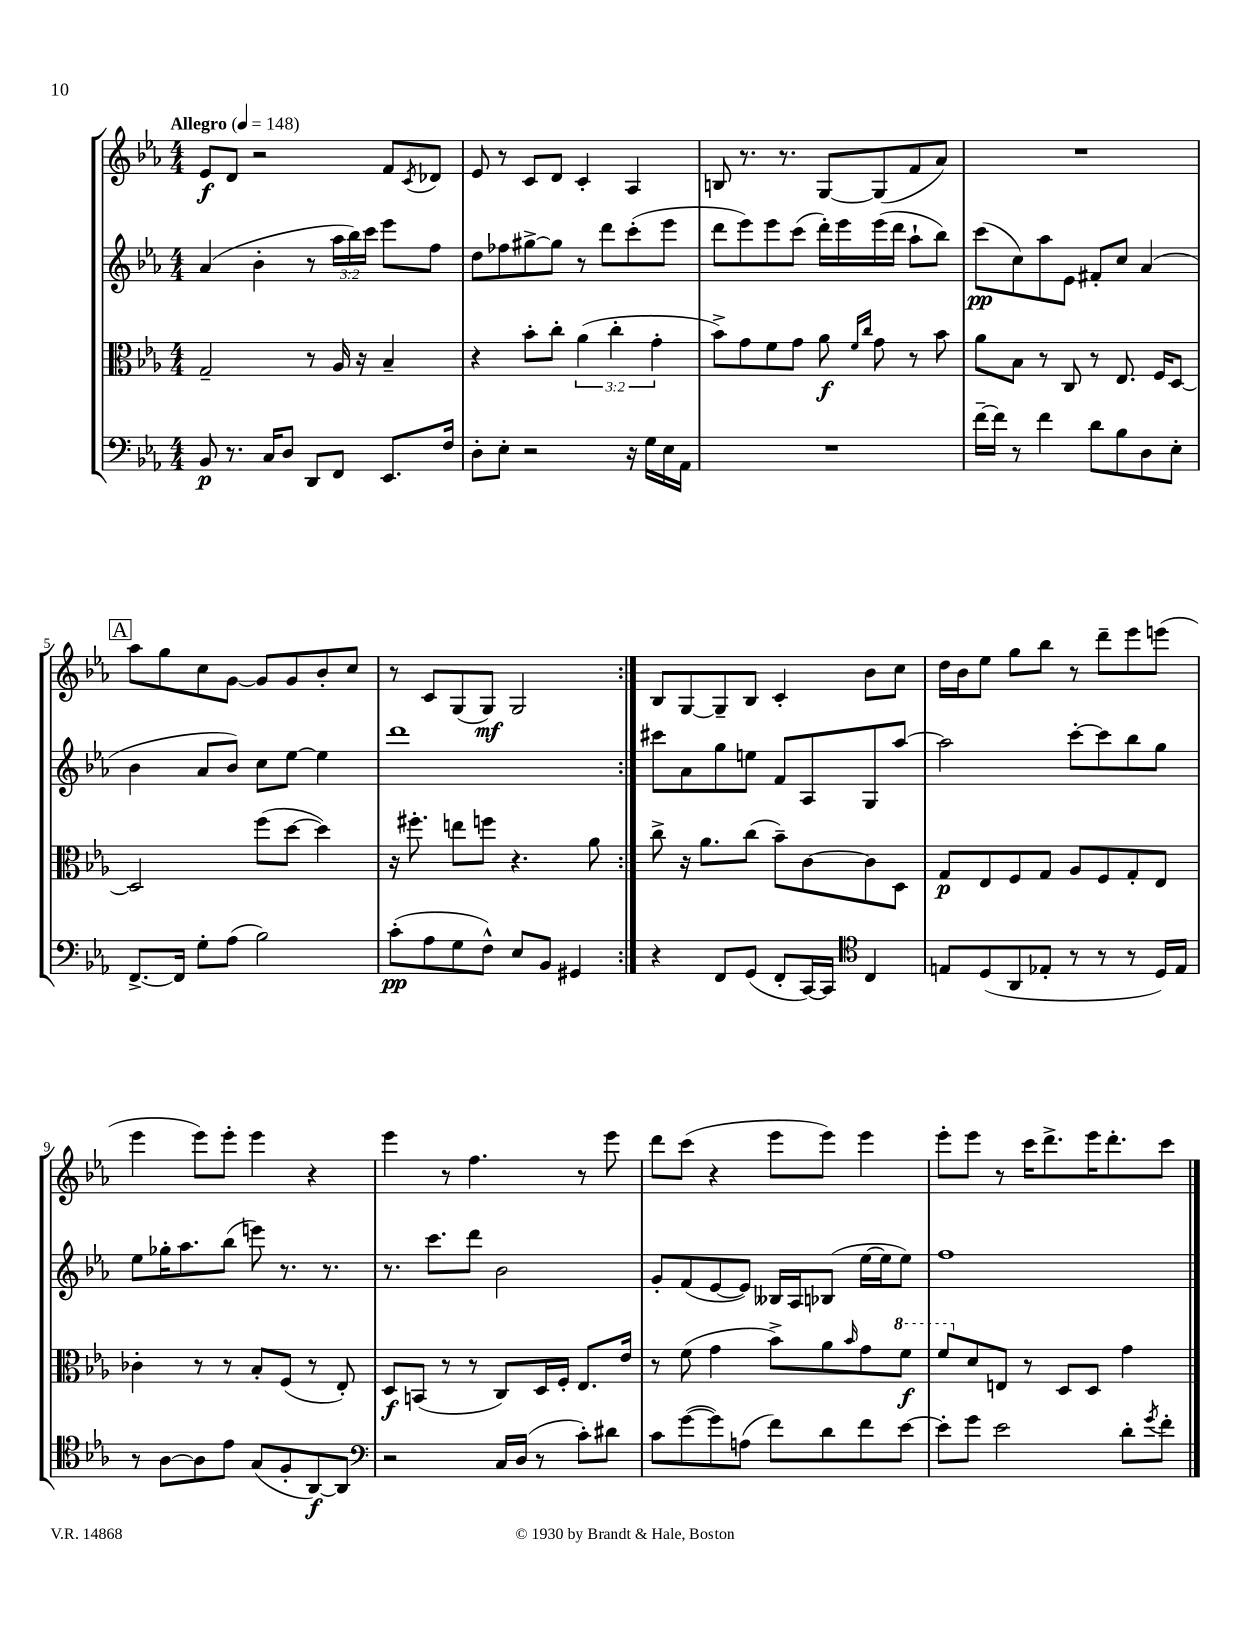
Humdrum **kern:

**kern	**dynam	**kern	**dynam	**kern	**dynam	**kern	**dynam
*part4	*part4	*part3	*part3	*part2	*part2	*part1	*part1
*staff4	*staff4	*staff3	*staff3	*staff2	*staff2	*staff1	*staff1
*clefF4	*	*clefC3	*	*clefG2	*	*clefG2	*
*k[b-e-a-]	*	*k[b-e-a-]	*	*k[b-e-a-]	*	*k[b-e-a-]	*
*M4/4	*	*M4/4	*	*M4/4	*	*M4/4	*
*MM148	*	*MM148	*	*MM148	*	*MM148	*
=1	=1	=1	=1	=1	=1	=1	=1
!	!	!	!	!	!	!LO:TX:a:B:t=Allegro	!
8BB-/	p	2G~/	.	(4a-/	.	8e-/L	f
8.r	.	.	.	.	.	8d/J	.
.	.	.	.	4b-'\	.	2r	.
16C/KL	.	.	.	.	.	.	.
8D/J	.	.	.	.	.	.	.
8DD/L	.	8r	.	8r	.	.	.
8FF/J	.	16A-/	.	24aa-\LL	.	.	.
.	.	.	.	24bb-\)	.	.	.
.	.	16r	.	.	.	.	.
.	.	.	.	24ccc\JJ	.	.	.
8.EE-/L	.	4B-~/	.	8eee-\L	.	8f/L	.
.	.	.	.	.	.	8qc/	.
.	.	.	.	8ff\J	.	8d-X/J	.
16F/Jk	.	.	.	.	.	.	.
=2	=2	=2	=2	=2	=2	=2	=2
8D'\L	.	4r	.	8dd\L	.	8e-/	.
8E-'\J	.	.	.	8ff-X\	.	8r	.
2r	.	8b-'\L	.	[8gg#X^\	.	8c/L	.
.	.	8cc'\J	.	8gg#\J]	.	8d/J	.
.	.	(6a-\	.	8r	.	4c'/	.
.	.	.	.	8ddd\L	.	.	.
.	.	6cc'\	.	.	.	.	.
16r	.	.	.	(8ccc'\	.	4A-/	.
16G\LL	.	.	.	.	.	.	.
.	.	6g'\	.	.	.	.	.
16E-\	.	.	.	8eee-\J	.	.	.
16AA-\JJ	.	.	.	.	.	.	.
=3	=3	=3	=3	=3	=3	=3	=3
1r	.	8b-^\L)	.	8ddd\L	.	8Bn/	.
.	.	8g\	.	8eee-\)	.	8.r	.
.	.	8f\	.	8eee-\	.	.	.
.	.	.	.	.	.	8.r	.
.	.	8g\J	.	(8ccc\J	.	.	.
.	.	8a-\	f	16ddd'\LL)	.	[8G/L	.
.	.	.	.	16eee-\	.	.	.
.	.	16qqf/LL	.	.	.	.	.
.	.	16qqcc/JJ	.	.	.	.	.
.	.	8g\	.	(16eee-\	.	(8G/]	.
.	.	.	.	16ddd\JJ	.	.	.
.	.	8r	.	8aa-`\L	.	8f/	.
.	.	8b-\	.	8bb-\J)	.	8a-/J)	.
=4	=4	=4	=4	=4	=4	=4	=4
[16f~\LL	.	8a-\L	.	(8ccc\L	pp	1r	.
16f\JJ]	.	.	.	.	.	.	.
8r	.	8B-\J	.	8cc\)	.	.	.
4f\	.	8r	.	8aa-\	.	.	.
.	.	8C/	.	8e-\J	.	.	.
8d\L	.	8r	.	8f#X'/L	.	.	.
8B-\	.	8.E-/	.	8cc/J	.	.	.
8D\	.	.	.	(4a-/	.	.	.
.	.	16F/KL	.	.	.	.	.
8E-'\J	.	[8D/J	.	.	.	.	.
!!LO:LB:g=z
!!LO:REH:place=s1:t=A
=5	=5	=5	=5	=5	=5	=5	=5
[8.FF^/L	.	2D/]	.	4b-\	.	8aa-\L	.
.	.	.	.	.	.	8gg\	.
16FF/Jk]	.	.	.	.	.	.	.
8G'\L	.	.	.	8a-/L	.	8cc\	.
(8A-\J	.	.	.	8b-/J)	.	[8g\J	.
2B-\)	.	(8ff\L	.	8cc\L	.	8g/L]	.
.	.	[8dd\J	.	[8ee-\J	.	8g/	.
.	.	4dd\])	.	4ee-\]	.	8b-'/	.
.	.	.	.	.	.	8cc/J	.
=6	=6	=6	=6	=6	=6	=6	=6
(8c'\L	pp	16r	.	1ddd	.	8r	.
.	.	8.ff#X'\	.	.	.	.	.
8A-\	.	.	.	.	.	8c/L	.
8G\	.	8een\L	.	.	.	(8G/	.
8F^^\J)	.	8ffn\J	.	.	.	8G/J)	mf
8E-/L	.	4.r	.	.	.	2G/	.
8BB-/J	.	.	.	.	.	.	.
4GG#X/	.	.	.	.	.	.	.
.	.	8a-\	.	.	.	.	.
=7:|!	=7:|!	=7:|!	=7:|!	=7:|!	=7:|!	=7:|!	=7:|!
4r	.	8cc^\	.	8ccc#X\L	.	8B-/L	.
.	.	16r	.	8a-\	.	[8G/	.
.	.	8.a-\L	.	.	.	.	.
8FF/L	.	.	.	8gg\	.	8G~/]	.
(8GG/J	.	(8cc\J	.	8een\J	.	8B-/J	.
8FF'/L	.	8b-~\L)	.	8f/L	.	4c'/	.
[16CC/L)	.	[8c\	.	8A-/	.	.	.
16CC/JJ]	.	.	.	.	.	.	.
*clefC4	*	*	*	*	*	*	*
4C/	.	8c\]	.	8G/	.	8b-\L	.
.	.	8D\J	.	[8aa-/J	.	8cc\J	.
=8	=8	=8	=8	=8	=8	=8	=8
8En/L	.	8G/L	p	2aa-\]	.	16dd\LL	.
.	.	.	.	.	.	16b-\J	.
(8D/	.	8E-/	.	.	.	8ee-\J	.
8AA-/	.	8F/	.	.	.	8gg\L	.
8E-X'/J	.	8G/J	.	.	.	8bb-\J	.
8r	.	8A-/L	.	[8ccc'\L	.	8r	.
8r	.	8F/	.	8ccc\]	.	8ddd~\L	.
8r	.	8G'/	.	8bb-\	.	8eee-\	.
16D/LL)	.	8E-/J	.	8gg\J	.	(8eeen\J	.
16E-/JJ	.	.	.	.	.	.	.
!!LO:LB:g=z
=9	=9	=9	=9	=9	=9	=9	=9
8r	.	4c-X'\	.	8ee-\L	.	4eee-\	.
[8A-\L	.	.	.	16gg-X'\K	.	.	.
.	.	.	.	8.aa-\	.	.	.
8A-\]	.	8r	.	.	.	8eee-\L)	.
8e-\J	.	8r	.	(8bb-\J	.	8eee-'\J	.
(8G/L	.	8B-'/L	.	8eeen\)	.	4eee-\	.
8F'/	.	(8F/J	.	8.r	.	.	.
[8AA-/)	f	8r	.	.	.	4r	.
.	.	.	.	8.r	.	.	.
8AA-/J]	.	8E-'/)	.	.	.	.	.
=10	=10	=10	=10	=10	=10	=10	=10
*clefF4	*	*	*	*	*	*	*
2r	.	8D/L	f	8.r	.	4eee-\	.
.	.	(8BBn/J	.	.	.	.	.
.	.	.	.	8.ccc\L	.	.	.
.	.	8r	.	.	.	8r	.
.	.	8r	.	8ddd\J	.	4.ff\	.
16C/LL	.	8C/L)	.	2b-\	.	.	.
(16D/JJ	.	.	.	.	.	.	.
8r	.	16D/L	.	.	.	.	.
.	.	16F'/JJ	.	.	.	.	.
8c'\L)	.	8.E-/L	.	.	.	8r	.
8d#X\J	.	.	.	.	.	8eee-\	.
.	.	16e-/Jk	.	.	.	.	.
=11	=11	=11	=11	=11	=11	=11	=11
8c\L	.	8r	.	8g'/L	.	8ddd\L	.
([8g\	.	(8f\	.	(8f/	.	(8ccc\J	.
8g\])	.	4g\	.	[8e-/	.	4r	.
(8An\J	.	.	.	8e-/J])	.	.	.
8f\L)	.	8b-^\L)	.	16B--X/LL	.	8eee-\L	.
.	.	.	.	16A-/J	.	.	.
8d\	.	8a-\	.	(8B-X/J	.	8eee-\J)	.
.	.	16qqb-/	.	.	.	.	.
8f\	.	8g\	.	[16ee-\LL	.	4eee-\	.
.	.	.	.	16ee-\J]	.	.	.
*	*	*8va	*	*	*	*	*
[8e-\J	.	8ff\J	f	8ee-\J)	.	.	.
=12	=12	=12	=12	=12	=12	=12	=12
8e-'\L]	.	8ff/L	.	1ff	.	8eee-'\L	.
*	*	*X8va	*	*	*	*	*
8g\J	.	8d/	.	.	.	8eee-\J	.
2e-\	.	8En/J	.	.	.	8r	.
.	.	8r	.	.	.	16ccc\KL	.
.	.	.	.	.	.	8.ddd^\	.
.	.	8D/L	.	.	.	.	.
.	.	8D/J	.	.	.	16eee-\K	.
.	.	.	.	.	.	8.ddd'\	.
8d'\L	.	4g\	.	.	.	.	.
8qg/	.	.	.	.	.	.	.
8f'\J	.	.	.	.	.	8ccc\J	.
==	==	==	==	==	==	==	==
*-	*-	*-	*-	*-	*-	*-	*-
